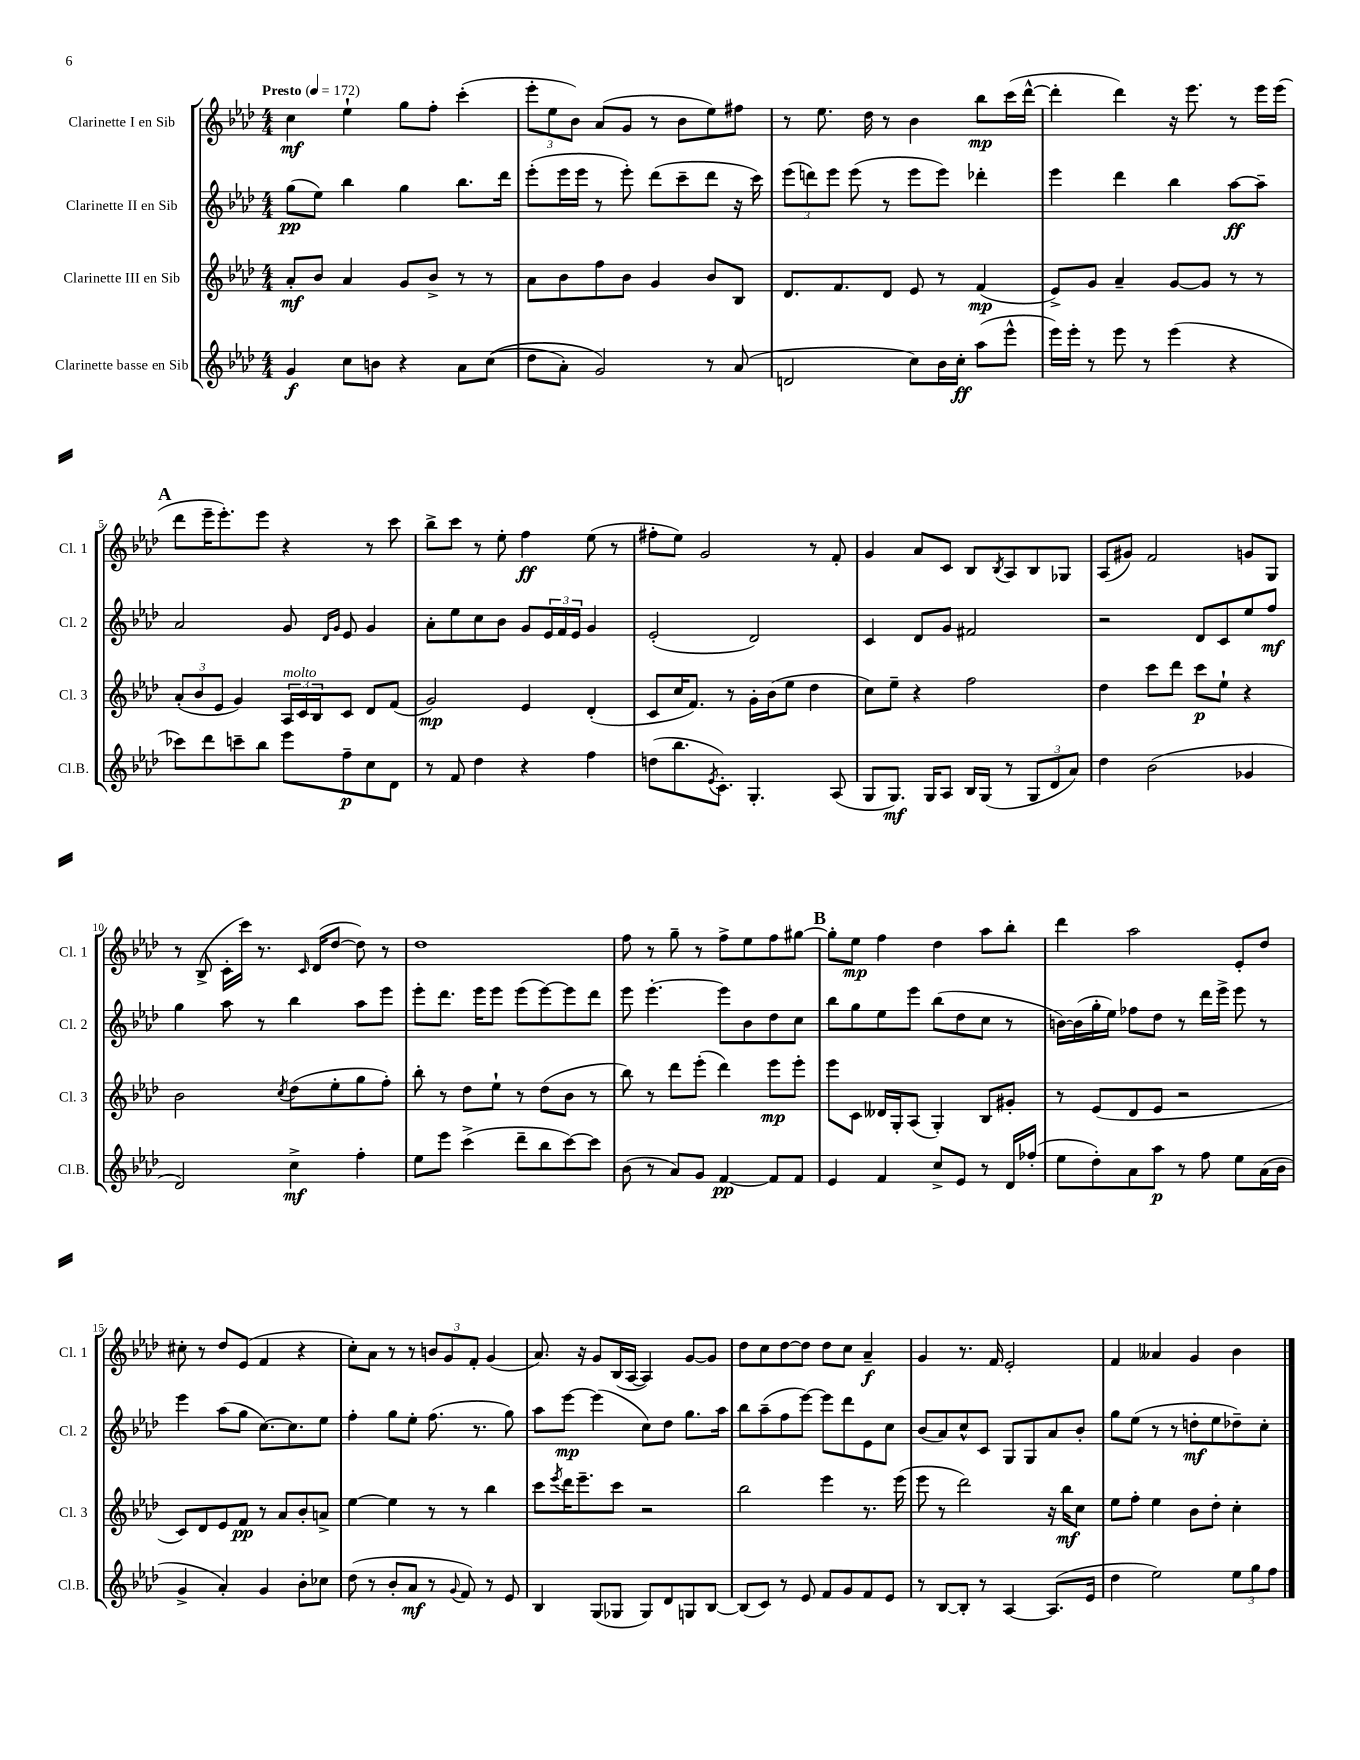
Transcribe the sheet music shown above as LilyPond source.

<<
\new StaffGroup <<
\new Staff = "s0" \with { instrumentName = "Clarinette I en Sib" shortInstrumentName = "Cl. 1" } {
    \clef treble \key aes \major \numericTimeSignature \time 4/4 \tempo "Presto" 4 = 172
    c''4\mf ees''4-! g''8 f''8-. c'''4-.( |
    \tuplet 3/2 { ees'''8-. ees''8 bes'8) } aes'8( g'8 r8 bes'8 ees''8) fis''8 |
    r8 ees''8. des''16 r8 bes'4 bes''8\mp c'''16( des'''16~-^ |
    des'''4-. des'''4) r16 ees'''8. r8 ees'''16 ees'''16( |
    \mark \markup { \bold "A" } des'''8 ees'''16-- ees'''8.-.) ees'''8 r4 r8 c'''8 |
    bes''8-> c'''8 r8 ees''8-. f''4\ff ees''8( r8 |
    fis''8-. ees''8) g'2 r8 f'8-. |
    g'4 aes'8 c'8 bes8 \acciaccatura { bes8 } aes8 bes8 ges8 |
    aes8( gis'8) f'2 g'8 g8 |
    r8 bes8->( c'16-. c'''16) r8. \grace { c'16 } des'16( des''8~ des''8) r8 |
    des''1 |
    f''8 r8 g''8-- r8 f''8-> ees''8 f''8 gis''8~ |
    \mark \markup { \bold "B" } gis''8-. ees''8\mp f''4 des''4 aes''8 bes''8-. |
    des'''4 aes''2 ees'8-. des''8 |
    cis''8-. r8 des''8 ees'8( f'4 r4 |
    c''8-.) aes'8 r8 r8 \tuplet 3/2 { b'8 g'8 f'8-. } g'4( |
    aes'8.) r16 g'8 bes16( aes16~ aes4) g'8~ g'8 |
    des''8 c''8 des''8~ des''8 des''8 c''8 aes'4--\f |
    g'4 r8. f'16 ees'2-. |
    f'4 aeses'4 g'4 bes'4 \bar "|." |
}
\new Staff = "s1" \with { instrumentName = "Clarinette II en Sib" shortInstrumentName = "Cl. 2" } {
    \clef treble \key aes \major \numericTimeSignature \time 4/4
    g''8\pp( ees''8) bes''4 g''4 bes''8. des'''16 |
    ees'''8-.( ees'''16 ees'''16 r8 ees'''8-.) des'''8( c'''8-- des'''8 r16 c'''16) |
    \tuplet 3/2 { ees'''8( d'''8) ees'''8 } ees'''8( r8 ees'''8 ees'''8) des'''4-. |
    ees'''4 des'''4 bes''4 aes''8~\ff aes''8-- |
    \mark \markup { \bold "A" } aes'2 g'8 \grace { des'16 g'16 } ees'8 g'4 |
    aes'8-. ees''8 c''8 bes'8 g'8 \tuplet 3/2 { ees'16 f'16 ees'16 } g'4 |
    ees'2-.( des'2) |
    c'4 des'8 g'8 fis'2 |
    r2 des'8 c'8 ees''8 f''8\mf |
    g''4 aes''8 r8 bes''4 aes''8 ees'''8 |
    ees'''8-. des'''8. ees'''16 ees'''8 ees'''8( ees'''8~) ees'''8 des'''8 |
    ees'''8 ees'''4.~-. ees'''8 bes'8 des''8 c''8 |
    \mark \markup { \bold "B" } bes''8 g''8 ees''8 ees'''8 bes''8( des''8 c''8 r8 |
    b'16~) b'16( g''16-. ees''16) fes''8 des''8 r8 des'''16 ees'''16-> ees'''8 r8 |
    ees'''4 aes''8( g''8 c''8.~) c''8. ees''8 |
    f''4-. g''8 ees''8-. f''8.( r8. g''8) |
    aes''8 ees'''8~\mp ees'''4( c''8) des''8 g''8. aes''16 |
    bes''8 aes''8--( f''8 ees'''8~) ees'''8 des'''8 ees'8 c''8 |
    bes'8( aes'8) c''8-^ c'8 g8 g8 aes'8 bes'8-. |
    g''8 ees''8( r8 r8 d''8-.\mf ees''8 des''8--) c''8-. \bar "|." |
}
\new Staff = "s2" \with { instrumentName = "Clarinette III en Sib" shortInstrumentName = "Cl. 3" } {
    \clef treble \key aes \major \numericTimeSignature \time 4/4
    aes'8-.\mf bes'8 aes'4 g'8 bes'8-> r8 r8 |
    aes'8 bes'8 f''8 bes'8 g'4 bes'8 bes8 |
    des'8. f'8. des'8 ees'8 r8 f'4\mp( |
    ees'8->) g'8 aes'4-- g'8~ g'8 r8 r8 |
    \mark \markup { \bold "A" } \tuplet 3/2 { aes'8-.( bes'8 ees'8 } g'4) \tuplet 3/2 { aes16^\markup { \italic "molto" } c'16 bes16 } c'8 des'8 f'8( |
    g'2\mp) ees'4 des'4-.( |
    c'8 c''16 f'8.) r8 g'16-. bes'16( ees''8 des''4 |
    c''8) ees''8-- r4 f''2 |
    des''4 c'''8 des'''8 c'''8\p ees''8-! r4 |
    bes'2 \acciaccatura { c''8 } des''8( ees''8-. g''8 f''8-.) |
    bes''8-. r8 des''8 ees''8-! r8 des''8( bes'8 r8 |
    bes''8) r8 des'''8 ees'''8-.( des'''4) ees'''8\mp ees'''8-. |
    \mark \markup { \bold "B" } ees'''8 c'8 deses'16 g16-. aes8( g4-.) bes8 gis'8-. |
    r8 ees'8( des'8 ees'8 r2 |
    c'8) des'8 ees'8 f'8\pp r8 aes'8 bes'8-. a'8-> |
    ees''4~ ees''4 r8 r8 bes''4 |
    c'''8 \acciaccatura { ees'''8 } des'''16 ees'''8.-- c'''8 r2 |
    bes''2 ees'''4 r8. ees'''16( |
    ees'''8 r8 des'''2) r16 bes''16\mf c''8 |
    ees''8 f''8-. ees''4 bes'8 des''8-. c''4-. \bar "|." |
}
\new Staff = "s3" \with { instrumentName = "Clarinette basse en Sib" shortInstrumentName = "Cl.B." } {
    \clef treble \key aes \major \numericTimeSignature \time 4/4
    g'4\f c''8 b'8 r4 aes'8 c''8(\( |
    des''8 aes'8-.) g'2\) r8 aes'8( |
    d'2 c''8) bes'16 c''16-.\ff aes''8( ees'''8-^ |
    ees'''16) ees'''16-. r8 ees'''8 r8 ees'''4( r4 |
    \mark \markup { \bold "A" } ces'''8) des'''8 c'''8-- bes''8 ees'''8 f''8--\p c''8 des'8 |
    r8 f'8 des''4 r4 f''4 |
    d''8( bes''8. \acciaccatura { ees'8 } c'8.-.) g4.-. aes8( |
    g8 g8.\mf) g16 aes8 bes16 g16( r8 \tuplet 3/2 { g8 des'8 aes'8) } |
    des''4 bes'2( ges'4 |
    des'2) c''4->\mf f''4-. |
    ees''8 ees'''8 c'''4->( des'''8-- bes''8 c'''8~) c'''8 |
    bes'8( r8 aes'8) g'8 f'4~\pp f'8 f'8 |
    \mark \markup { \bold "B" } ees'4 f'4 c''8-> ees'8 r8 des'16 fes''16-.( |
    ees''8 des''8-.) aes'8 aes''8\p r8 f''8 ees''8 aes'16( bes'16 |
    g'4-> aes'4-.) g'4 bes'8-. ces''8 |
    des''8( r8 bes'8-. aes'8\mf r8 \appoggiatura { g'8 } f'8) r8 ees'8 |
    bes4 g8( ges8 ges8) des'8 g8 bes8~ |
    bes8( c'8) r8 ees'8 f'8 g'8 f'8 ees'8 |
    r8 bes8~ bes8-. r8 aes4~ aes8.( ees'16 |
    des''4 ees''2) \tuplet 3/2 { ees''8 g''8 f''8 } \bar "|." |
}
>>
>>
